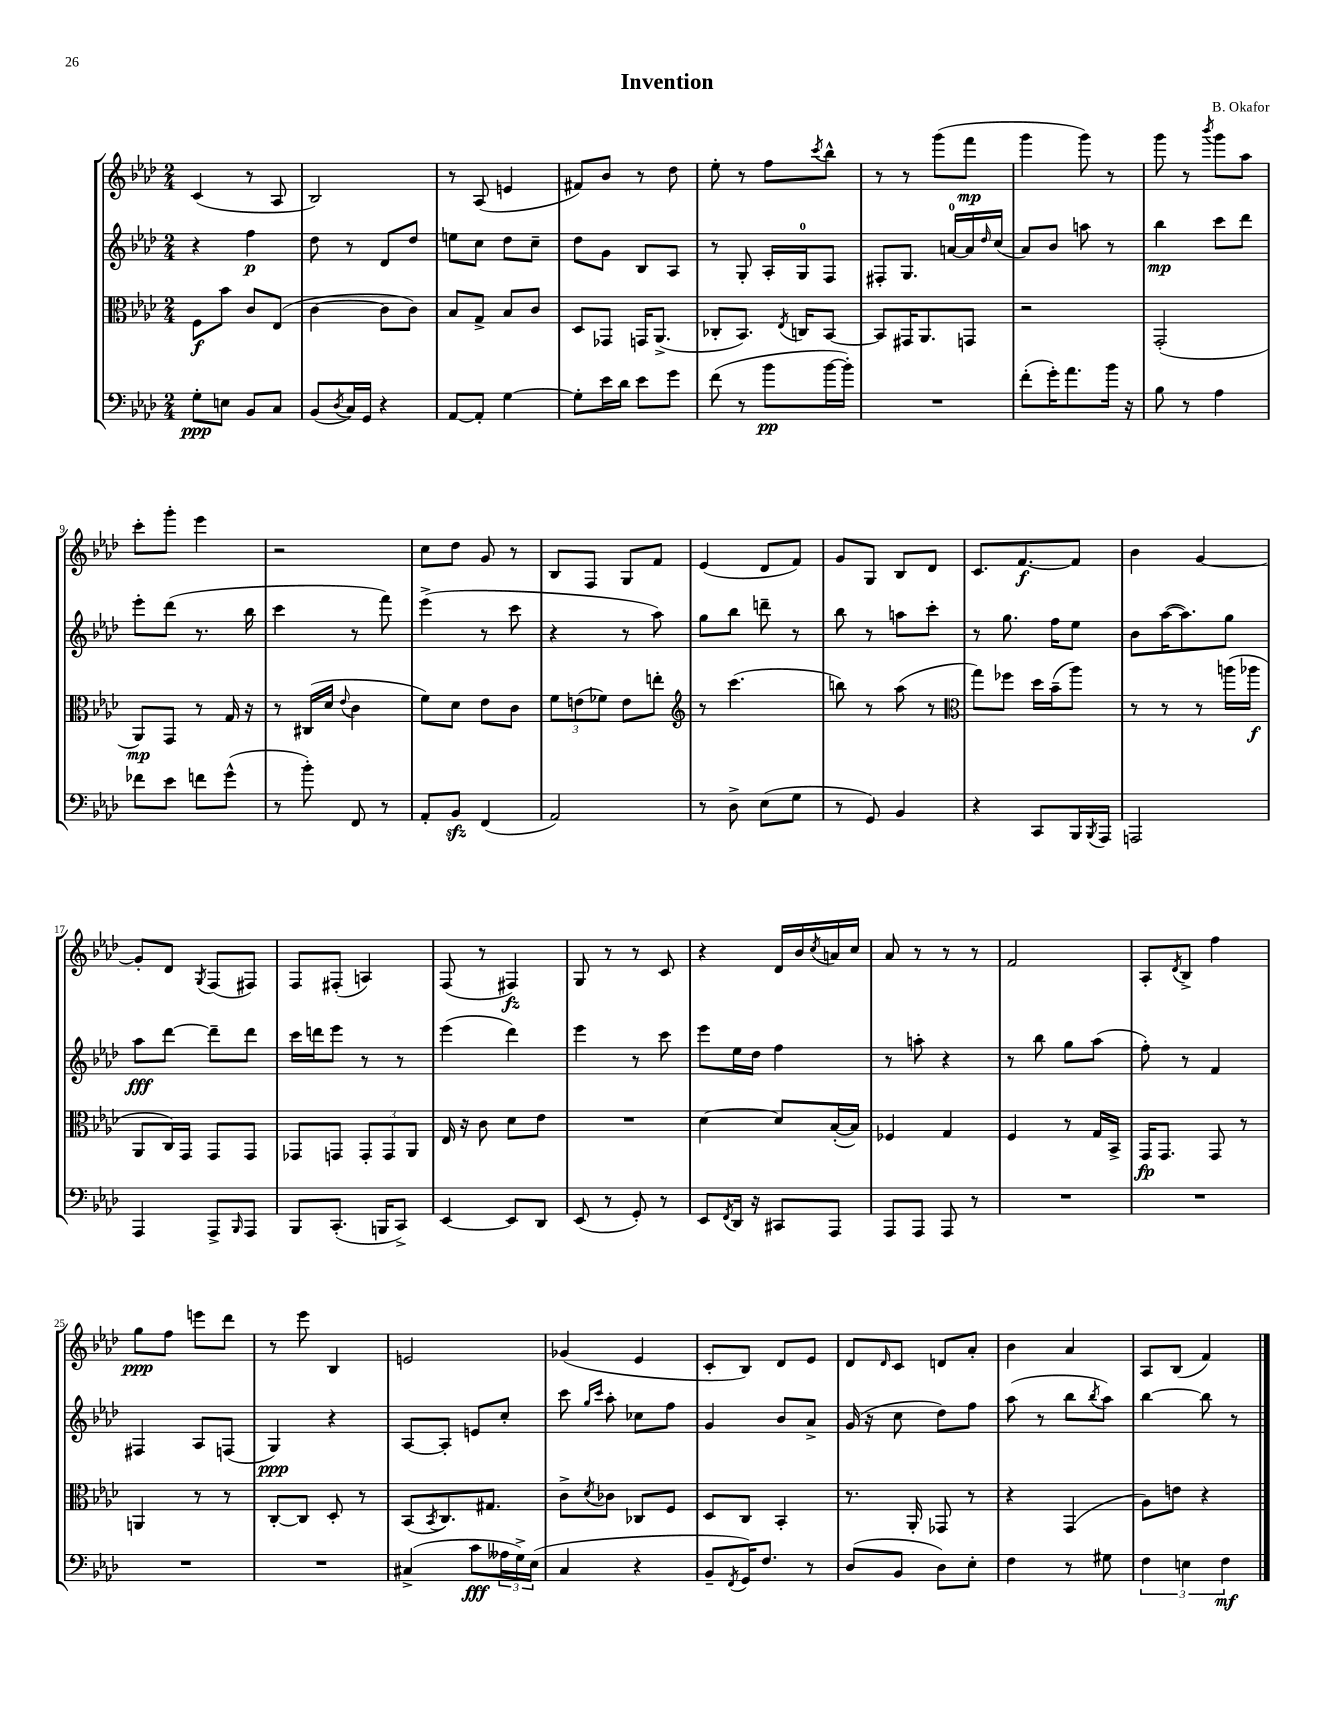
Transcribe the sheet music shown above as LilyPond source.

\header { title = "Invention" composer = "B. Okafor" }
<<
\new StaffGroup <<
\new Staff = "s0" {
    \clef treble \key aes \major \numericTimeSignature \time 2/4
    c'4( r8 aes8 |
    bes2) |
    r8 aes8( e'4 |
    fis'8) bes'8 r8 des''8 |
    ees''8-. r8 f''8 \acciaccatura { c'''8 } bes''8-^ |
    r8 r8 g'''8( f'''8\mp |
    g'''4 g'''8) r8 |
    g'''8 r8 \acciaccatura { bes'''8 } g'''8 aes''8 |
    c'''8-. g'''8-. ees'''4 |
    r2 |
    c''8 des''8 g'8 r8 |
    bes8 f8 g8 f'8 |
    ees'4( des'8 f'8) |
    g'8 g8 bes8 des'8 |
    c'8. f'8.~\f f'8 |
    bes'4 g'4~ |
    g'8-. des'8 \acciaccatura { g8 } f8( fis8) |
    f8 fis8-.( a4) |
    f8( r8 fis4\fz) |
    g8 r8 r8 c'8 |
    r4 des'16 bes'16 \acciaccatura { c''8 } a'16 c''16 |
    aes'8 r8 r8 r8 |
    f'2 |
    aes8-. \acciaccatura { des'8 } bes8-> f''4 |
    g''8\ppp f''8 e'''8 des'''8 |
    r8 ees'''8 bes4 |
    e'2 |
    ges'4( ees'4 |
    c'8-. bes8) des'8 ees'8 |
    des'8 \grace { des'16 } c'8 d'8 aes'8-. |
    bes'4 aes'4 |
    aes8 bes8( f'4) \bar "|." |
}
\new Staff = "s1" {
    \clef treble \key aes \major \numericTimeSignature \time 2/4
    r4 f''4\p |
    des''8 r8 des'8 des''8 |
    e''8 c''8 des''8 c''8-- |
    des''8 g'8 bes8 aes8 |
    r8 g8-. aes16-. g16-0 f8 |
    fis8-. g8. a'16-0~ a'16 \grace { des''16 } c''16( |
    aes'8) bes'8 a''8 r8 |
    bes''4\mp c'''8 des'''8 |
    ees'''8-. des'''8( r8. bes''16 |
    c'''4 r8 f'''8) |
    ees'''4->( r8 c'''8 |
    r4 r8 aes''8) |
    g''8 bes''8 d'''8-- r8 |
    bes''8 r8 a''8 c'''8-. |
    r8 g''8. f''16 ees''8 |
    bes'8 aes''16~( aes''8.) g''8 |
    aes''8\fff des'''8~ des'''8-- des'''8 |
    c'''16 d'''16 ees'''8 r8 r8 |
    ees'''4( des'''4) |
    ees'''4 r8 c'''8 |
    ees'''8 ees''16 des''16 f''4 |
    r8 a''8-. r4 |
    r8 bes''8 g''8 aes''8( |
    f''8-.) r8 f'4 |
    fis4 aes8 f8( |
    g4\ppp) r4 |
    aes8~ aes8-. e'8 c''8-. |
    c'''8 \grace { g''16 c'''16 } aes''8-. ces''8 f''8 |
    g'4 bes'8 aes'8-> |
    g'16( r16 c''8 des''8) f''8 |
    aes''8( r8 bes''8 \acciaccatura { bes''8 } aes''8) |
    bes''4~ bes''8 r8 \bar "|." |
}
\new Staff = "s2" {
    \clef alto \key aes \major \numericTimeSignature \time 2/4
    f8\f bes'8 c'8 ees8( |
    c'4~ c'8 c'8) |
    bes8 g8-> bes8 c'8 |
    des8 ges,8 g,16 aes,8.->( |
    ces8-. bes,8.) \acciaccatura { ees8 } c16 bes,8~ |
    bes,8 gis,16 aes,8. g,8 |
    r2 |
    g,2-.( |
    aes,8\mp) g,8 r8 g16 r16 |
    r8 cis16( des'16 \appoggiatura { ees'8 } c'4 |
    f'8) des'8 ees'8 c'8 |
    \tuplet 3/2 { f'8 e'8( fes'8) } e'8 e''8-. |
    \clef treble r8 c'''4.( |
    b''8) r8 aes''8( r8 |
    \clef alto g''8) fes''8 des''16 bes'16--( aes''8) |
    r8 r8 r8 a''16( aes''16\f |
    aes,8 c16) g,16 g,8 g,8 |
    ges,8 g,8 \tuplet 3/2 { g,8-. g,8 aes,8 } |
    ees16 r16 c'8 des'8 ees'8 |
    R2 |
    des'4~ des'8 bes16~-.( bes16) |
    fes4 g4 |
    f4 r8 g16 bes,16-> |
    g,16\fp g,8. g,8 r8 |
    a,4 r8 r8 |
    c8~-. c8 des8-. r8 |
    bes,8( \acciaccatura { bes,8 } c8.) gis8. |
    c'8-> \acciaccatura { des'8 } ces'8 ces8 f8 |
    des8 c8 bes,4-. |
    r8. aes,16-. ges,8 r8 |
    r4 g,4( |
    aes8) e'8 r4 \bar "|." |
}
\new Staff = "s3" {
    \clef bass \key aes \major \numericTimeSignature \time 2/4
    g8-.\ppp e8 bes,8 c8 |
    bes,8( \acciaccatura { des8 } c16) g,16 r4 |
    aes,8~ aes,8-. g4~ |
    g8-. ees'16 des'16 ees'8 g'8 |
    f'8( r8 bes'8\pp bes'16~ bes'16-.) |
    R2 |
    f'8-.( g'16-.) aes'8. bes'16 r16 |
    bes8 r8 aes4 |
    fes'8 ees'8 f'8 g'8-^( |
    r8 bes'8-.) f,8 r8 |
    aes,8-. bes,8\sfz f,4( |
    aes,2) |
    r8 des8-> ees8( g8 |
    r8 g,8) bes,4 |
    r4 c,8 bes,,16 \acciaccatura { bes,,8 } aes,,16 |
    a,,2 |
    aes,,4 aes,,8-> \grace { bes,,16 } aes,,8 |
    bes,,8 c,8.-.( b,,16 c,8->) |
    ees,4~ ees,8 des,8 |
    ees,8( r8 g,8-.) r8 |
    ees,8 \acciaccatura { f,8 } des,16 r16 cis,8 aes,,8 |
    aes,,8 aes,,8 aes,,8 r8 |
    R2 |
    R2 |
    R2 |
    R2 |
    cis4->( c'8\fff \tuplet 3/2 { aeses16 g16->) ees16( } |
    c4 r4 |
    bes,8-- \acciaccatura { f,8 } g,16) f8. r8 |
    des8( bes,8 des8) ees8-. |
    f4 r8 gis8 |
    \tuplet 3/2 { f4 e4 f4\mf } \bar "|." |
}
>>
>>
